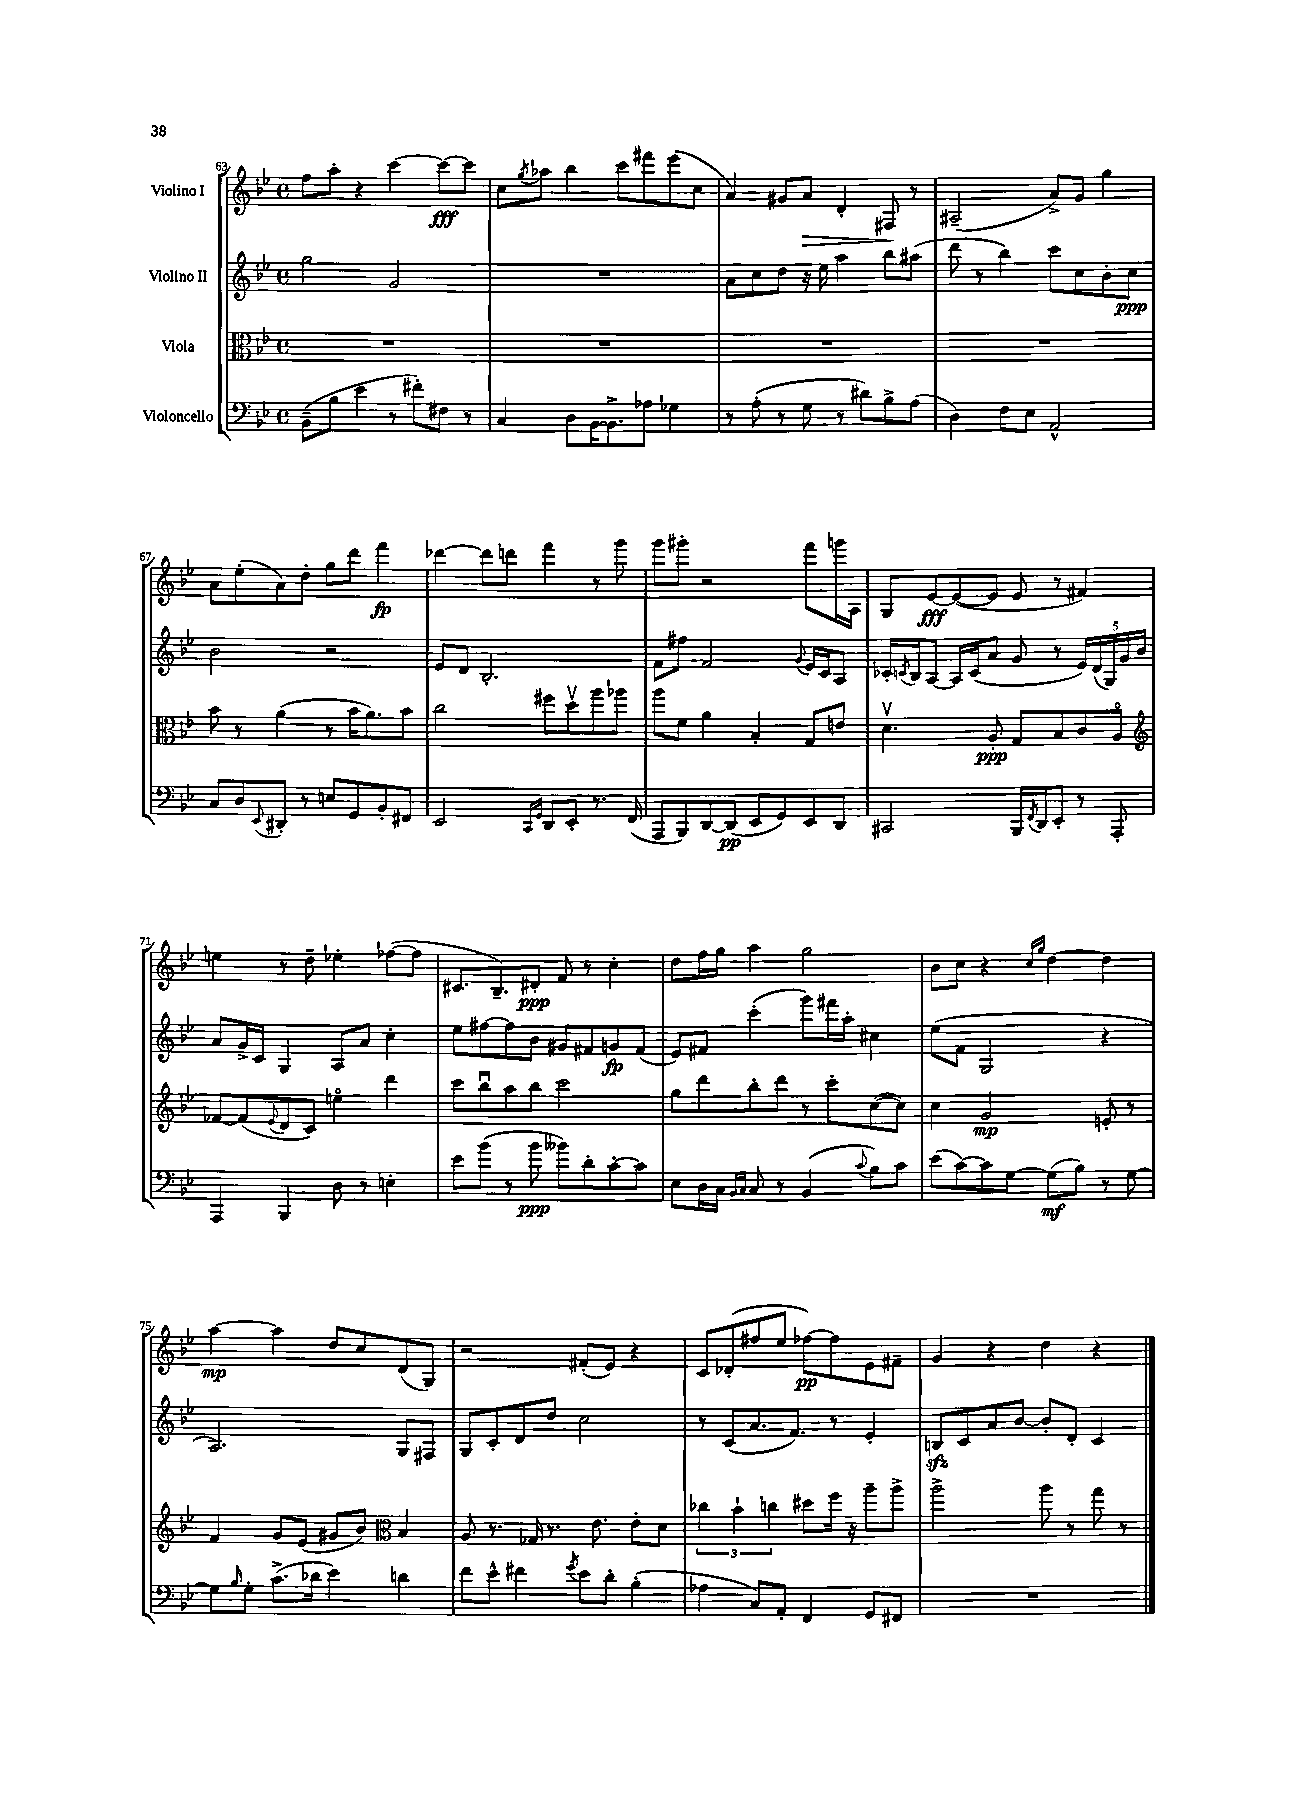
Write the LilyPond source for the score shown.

<<
\new StaffGroup <<
\new Staff = "s0" \with { instrumentName = "Violino I" } {
    \clef treble \key bes \major \defaultTimeSignature \time 4/4
    f''8 a''8-. r4 c'''4~ c'''8~\fff c'''8 |
    c''8 \acciaccatura { g''8 } aes''8 bes''4 c'''8 fis'''8 ees'''8( c''8 |
    a'4) gis'8 a'8\> d'4-. fis8\! r8 |
    ais2--( a'8->) g'8 g''4 |
    a'8 ees''8-.( a'8) d''8-. g''8 d'''8 f'''4\fp |
    des'''4~ des'''8 d'''8 f'''4 r8 g'''8 |
    g'''8 gis'''8-. r2 f'''8 g'''16 a16 |
    g8 ees'8~\fff ees'8~( ees'8 ees'8 r8 fis'4) |
    e''4 r8 d''8-- ees''4-. fes''8~( fes''8 |
    cis'8. bes8.--) dis'8-.\ppp f'8 r8 c''4-. |
    d''8 f''16 g''16 a''4 g''2 |
    bes'8 c''8 r4 \grace { c''16 g''16 } d''4~ d''4 |
    a''4~\mp a''4 d''8 c''8 d'8( g8) |
    r2 fis'8-.( ees'8) r4 |
    c'8 des'8-.( fis''8 ees''8 fes''8~\pp) fes''8 ees'8 fis'8-- |
    g'4 r4 d''4 r4 \bar "|." |
}
\new Staff = "s1" \with { instrumentName = "Violino II" } {
    \clef treble \key bes \major \defaultTimeSignature \time 4/4
    g''2 g'2 |
    R1 |
    a'8 c''8 d''8 r16 ees''16 a''4 bes''8 ais''8( |
    d'''8 r8 bes''4) c'''8 c''8 bes'8-. c''8\ppp |
    bes'2 r2 |
    ees'8 d'8 bes2.-. |
    f'8 fis''8 f'2 \appoggiatura { g'8 } ees'16 c'16 a8 |
    ces'16-. \acciaccatura { c'8 } bes16 a8~ a16 c'16( a'8 g'8 r8 \tuplet 5/4 { ees'16) d'16( g16) g'16 bes'16 } |
    a'8 g'16-> c'16 g4 a8 a'8 c''4-. |
    ees''8 fis''8~ fis''8 bes'8 gis'8 fis'8 g'8\fp fis'8( |
    ees'8) fis'8 c'''4-.( g'''8) fis'''16 a''16-. cis''4 |
    ees''8( f'8 g2 r4 |
    a2.) g8 fis8 |
    g8 c'8-. d'8 d''8 c''2 |
    r8 c'8( a'8. f'8.) r8 ees'4-. |
    b8\sfz c'8 a'8 bes'8~ bes'8-. d'8-. c'4 \bar "|." |
}
\new Staff = "s2" \with { instrumentName = "Viola" } {
    \clef alto \key bes \major \defaultTimeSignature \time 4/4
    R1 |
    R1 |
    R1 |
    R1 |
    bes'8 r8 a'4( r8 bes'16 a'8.) bes'8 |
    c''2 fis''8 d''8\upbow a''8 aes''8 |
    a''8 f'8 a'4 bes4-. g8 e'8 |
    d'4.\upbow a8-.\ppp g8 bes8 c'8 a8\flageolet |
    \clef treble fes'8~ fes'8( \appoggiatura { ees'8 } d'8 c'8) e''4\flageolet d'''4 |
    c'''8 bes''8\downbow a''8 bes''8 c'''2 |
    g''8 d'''8 bes''8-. d'''8 r8 c'''8-. c''8~( c''8) |
    c''4 g'2\mp e'8-. r8 |
    f'4 g'8 ees'8( gis'8 bes'8) \clef alto bes4 |
    a8 r8. ges16 r8. ees'8. ees'8-. d'8 |
    \tuplet 3/2 { ces''4 bes'4-! c''4 } dis''8 f''16 r16 a''8-- a''8-> |
    a''2-> a''8 r8 g''8 r8 \bar "|." |
}
\new Staff = "s3" \with { instrumentName = "Violoncello" } {
    \clef bass \key bes \major \defaultTimeSignature \time 4/4
    bes,8--( bes8 ees'4 r8 fis'8-.) fis8 r8 |
    c4 d8 bes,16~ bes,8.-> aes8 ges4 |
    r8 a8-.( r8 g8 r8 dis'8) bes8-> a8( |
    d4) f8 ees8 a,2-^ |
    c8 d8 \appoggiatura { ees,8 } dis,8-. r8 e8 g,8 bes,8-. fis,8 |
    ees,2 \grace { c,16 g,16 } d,8 ees,8-. r8. f,16( |
    a,,8 bes,,8) d,8~ d,8\pp( ees,8 g,8) ees,8 d,8 |
    cis,2 bes,,16 \acciaccatura { f,8 } d,16 ees,8-. r8 a,,8-. |
    a,,4 bes,,4 d8 r8 e4-. |
    ees'8 bes'8( r8 bes'8\ppp beses'8) d'8-. c'8~-. c'8 |
    ees8 d16 c16 \grace { bes,16 c16 } c8 r8 bes,4( \appoggiatura { c'8 } bes8) c'8 |
    ees'8( c'8~) c'8 g8~ g8\mf( bes8) r8 g8~ |
    g8 \grace { bes16 } g8-. c'8.->( des'16 ees'4) d'4 |
    f'8 ees'8-^ fis'4 \acciaccatura { g'8 } ees'8 d'8-. bes4-.( |
    aes4 c8) a,8-. f,4 g,8 fis,8 |
    R1 \bar "|." |
}
>>
>>
\layout { \context { \Score currentBarNumber = #63 } }
